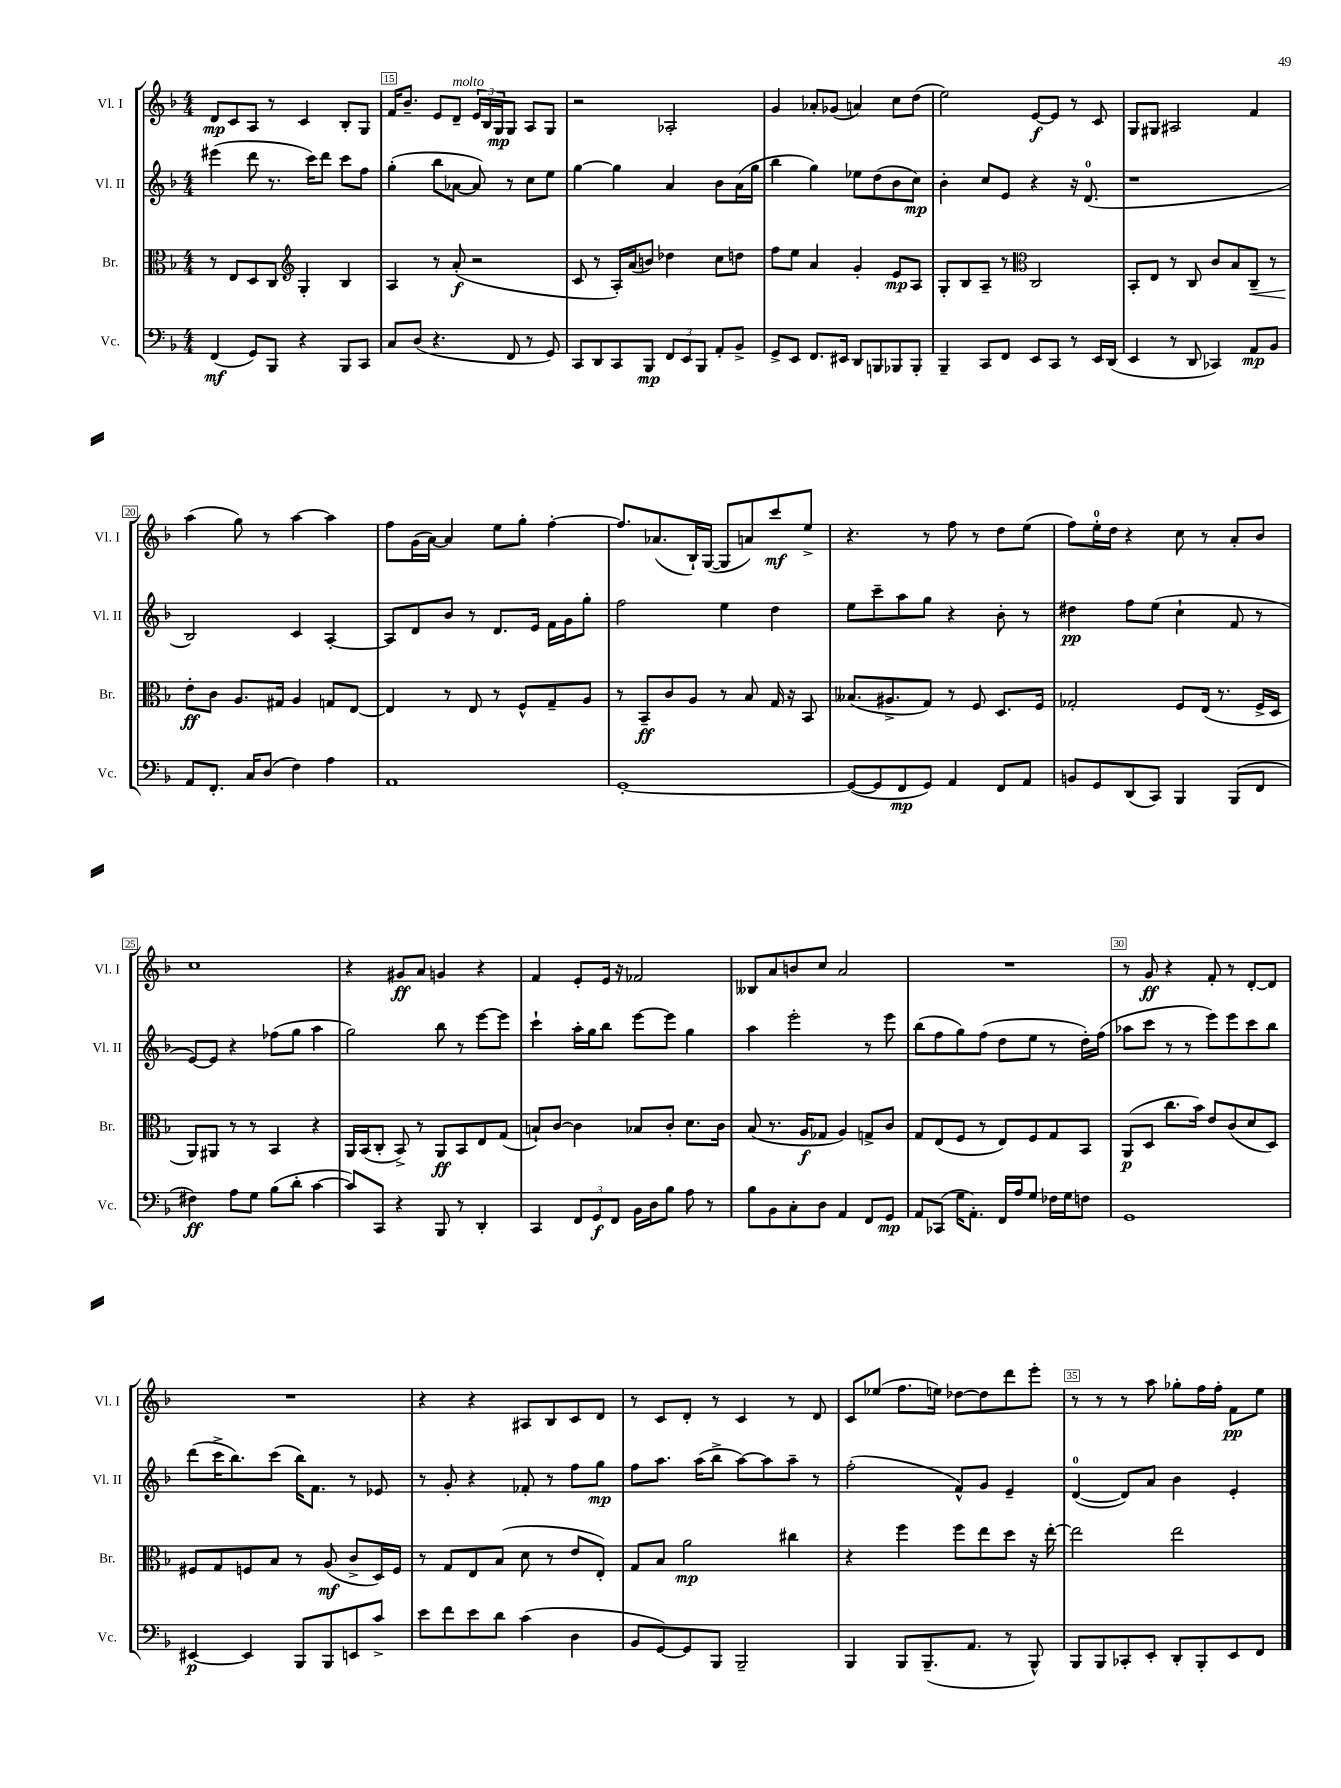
<<
\new StaffGroup <<
\new Staff = "s0" \with { instrumentName = "Vl. I" shortInstrumentName = "Vl. I" } {
    \clef treble \key f \major \numericTimeSignature \time 4/4
    d'8\mp c'8 a8 r8 c'4 bes8-. g8 |
    f'16 bes'8.-- e'8 d'8--^\markup { \italic "molto" } \tuplet 3/2 { e'16 bes16 g16\mp } g8 a8 g8 |
    r2 aes2-. |
    g'4 aes'8-. ges'8( a'4) c''8 d''8( |
    e''2) e'8~\f e'8 r8 c'8 |
    g8 gis8 ais2 f'4 |
    a''4( g''8) r8 a''4~ a''4 |
    f''8 g'16( a'16~) a'4 e''8 g''8-. f''4~-. |
    f''8. aes'8.( bes16-!) g16~( g8 a'8) c'''8\mf e''8-> |
    r4. r8 f''8 r8 d''8 e''8( |
    f''8) e''16-0-. d''16 r4 c''8 r8 a'8-. bes'8 |
    c''1 |
    r4 gis'8\ff a'8 g'4 r4 |
    f'4 e'8-. e'16 r16 fes'2 |
    beses8 a'8 b'8 c''8 a'2 |
    R1 |
    r8 g'8\ff r4 f'8-. r8 d'8~-. d'8 |
    R1 |
    r4 r4 ais8 bes8 c'8 d'8 |
    r8 c'8 d'8-. r8 c'4 r8 d'8 |
    c'8 ees''8( f''8. e''16) des''8~ des''8 d'''8 e'''8-. |
    r8 r8 r8 a''8 ges''8-. f''16 f''16-. f'8\pp e''8 \bar "|." |
}
\new Staff = "s1" \with { instrumentName = "Vl. II" shortInstrumentName = "Vl. II" } {
    \clef treble \key f \major \numericTimeSignature \time 4/4
    eis'''4( d'''8 r8. c'''16) d'''8 c'''8 f''8 |
    g''4-.( bes''8 aes'8~ aes'8) r8 c''8 e''8 |
    g''4~ g''4 a'4 bes'8 a'16( g''16 |
    bes''4 g''4) ees''8 d''8( bes'8 c''8\mp) |
    bes'4-. c''8 e'8 r4 r16 d'8.-0( |
    r1 |
    bes2) c'4 a4~-. |
    a8 d'8 bes'8 r8 d'8. e'16 f'16 g'16 g''8-. |
    f''2 e''4 d''4 |
    e''8 c'''8-- a''8 g''8 r4 bes'8-. r8 |
    dis''4\pp f''8 e''8( c''4-! f'8 r8 |
    e'8~) e'8 r4 fes''8( g''8 a''4 |
    g''2) bes''8 r8 e'''8~ e'''8 |
    c'''4-! a''16-. g''16 bes''8 e'''8~ e'''8 g''4 |
    a''4 e'''2-. r8 e'''8 |
    bes''8( f''8 g''8) f''8( d''8 e''8 r8 d''16-.) f''16( |
    aes''8 c'''8 r8 r8 e'''8) e'''8 c'''8 bes''8 |
    d'''8( c'''16-> bes''8.) c'''8( bes''16) f'8. r8 ees'8 |
    r8 g'8-. r4 fes'8-. r8 f''8 g''8\mp |
    f''8 a''8. a''16( bes''8-> a''8~) a''8 a''8-- r8 |
    f''2-.( f'8-^) g'8 e'4-- |
    d'4-0~( d'8) a'8 bes'4 e'4-. \bar "|." |
}
\new Staff = "s2" \with { instrumentName = "Br." shortInstrumentName = "Br." } {
    \clef alto \key f \major \numericTimeSignature \time 4/4
    r8 e8 d8 c8 \clef treble g4-. bes4 |
    a4 r8 a'8-.\f( r2 |
    c'8 r8 a16-.) a'16( b'8) des''4 c''8 d''8 |
    f''8 e''8 a'4 g'4-. e'8\mp a8 |
    g8-. bes8 a8-- r8 \clef alto c2 |
    bes,8-. e8 r8 c8 c'8 bes8 c8--\< r8 |
    e'8-.\ff\! c'8 a8. gis16 a4 g8 e8~ |
    e4 r8 e8 r8 f8-^ g8-- a8 |
    r8 bes,8--\ff c'8 a8 r8 bes8 g16 r16 bes,8 |
    beses8.( ais8.-> g8) r8 f8 d8. f16 |
    ges2-. f8 e16( r8. f16-> d16 |
    a,8) ais,8 r8 r8 bes,4 r4 |
    a,16 bes,16( c8-. bes,8->) r8 a,8\ff bes,8 e8 g8( |
    b8-!) c'8~ c'4 bes8 c'8-. d'8. c'16 |
    bes8( r8. a16\f ges8 a4) g8-> c'8 |
    g8 e8( f8 r8 e8) f8 g8 bes,8 |
    a,8\p( d8 c''8. bes'16) e'8 c'8( d'8 d8) |
    fis8 g8 f8 bes8 r8 a8\mf( c'8-> d16) f16 |
    r8 g8 e8 bes8( d'8 r8 e'8 e8-.) |
    g8 bes8 a'2\mp cis''4 |
    r4 f''4 f''8 e''8 d''8 r16 e''16~-. |
    e''2 e''2 \bar "|." |
}
\new Staff = "s3" \with { instrumentName = "Vc." shortInstrumentName = "Vc." } {
    \clef bass \key f \major \numericTimeSignature \time 4/4
    f,4\mf( g,8) bes,,8 r4 bes,,8 c,8 |
    c8 d8( r4. f,8 r8 g,8) |
    c,8 d,8 c,8 bes,,8\mp \tuplet 3/2 { f,8 e,8 bes,,8 } a,8-. bes,8-> |
    g,8-> e,8 f,8. eis,16 d,8 b,,8 bes,,8 bes,,8-. |
    bes,,4-- c,8 f,8 e,8 c,8 r8 e,16 d,16( |
    e,4 r8 d,8 ces,4) a,8\mp bes,8 |
    a,8 f,8.-. c16 d8( f4) a4 |
    a,1 |
    g,1~-. |
    g,8~( g,8 f,8\mp g,8) a,4 f,8 a,8 |
    b,8 g,8 d,8( c,8) bes,,4 bes,,8( f,8 |
    fis4\ff) a8 g8 bes8( d'8-. c'4~ |
    c'8) c,8 r4 bes,,8 r8 d,4-. |
    c,4 \tuplet 3/2 { f,8 g,8\f f,8 } bes,16 d16 bes8 a8 r8 |
    bes8 bes,8 c8-. d8 a,4 f,8 g,8\mp |
    a,8 ces,8( g16 a,8.-.) f,16 a16 g8 fes16 g16 f8 |
    g,1 |
    eis,4~\p eis,4 bes,,8 bes,,8 e,8 c'8-> |
    e'8 f'8 e'8 d'8 c'4( d4 |
    bes,8 g,8~) g,8 bes,,8 bes,,2-- |
    bes,,4 bes,,8 bes,,8.--( a,8. r8 bes,,8-^) |
    bes,,8 bes,,8 ces,8-. e,8-. d,8-. bes,,8-. e,8 f,8 \bar "|." |
}
>>
>>
\layout { \context { \Score currentBarNumber = #14 \override BarNumber.break-visibility = ##(#f #t #t) barNumberVisibility = #(every-nth-bar-number-visible 5) \override BarNumber.stencil = #(make-stencil-boxer 0.1 0.3 ly:text-interface::print) } }
